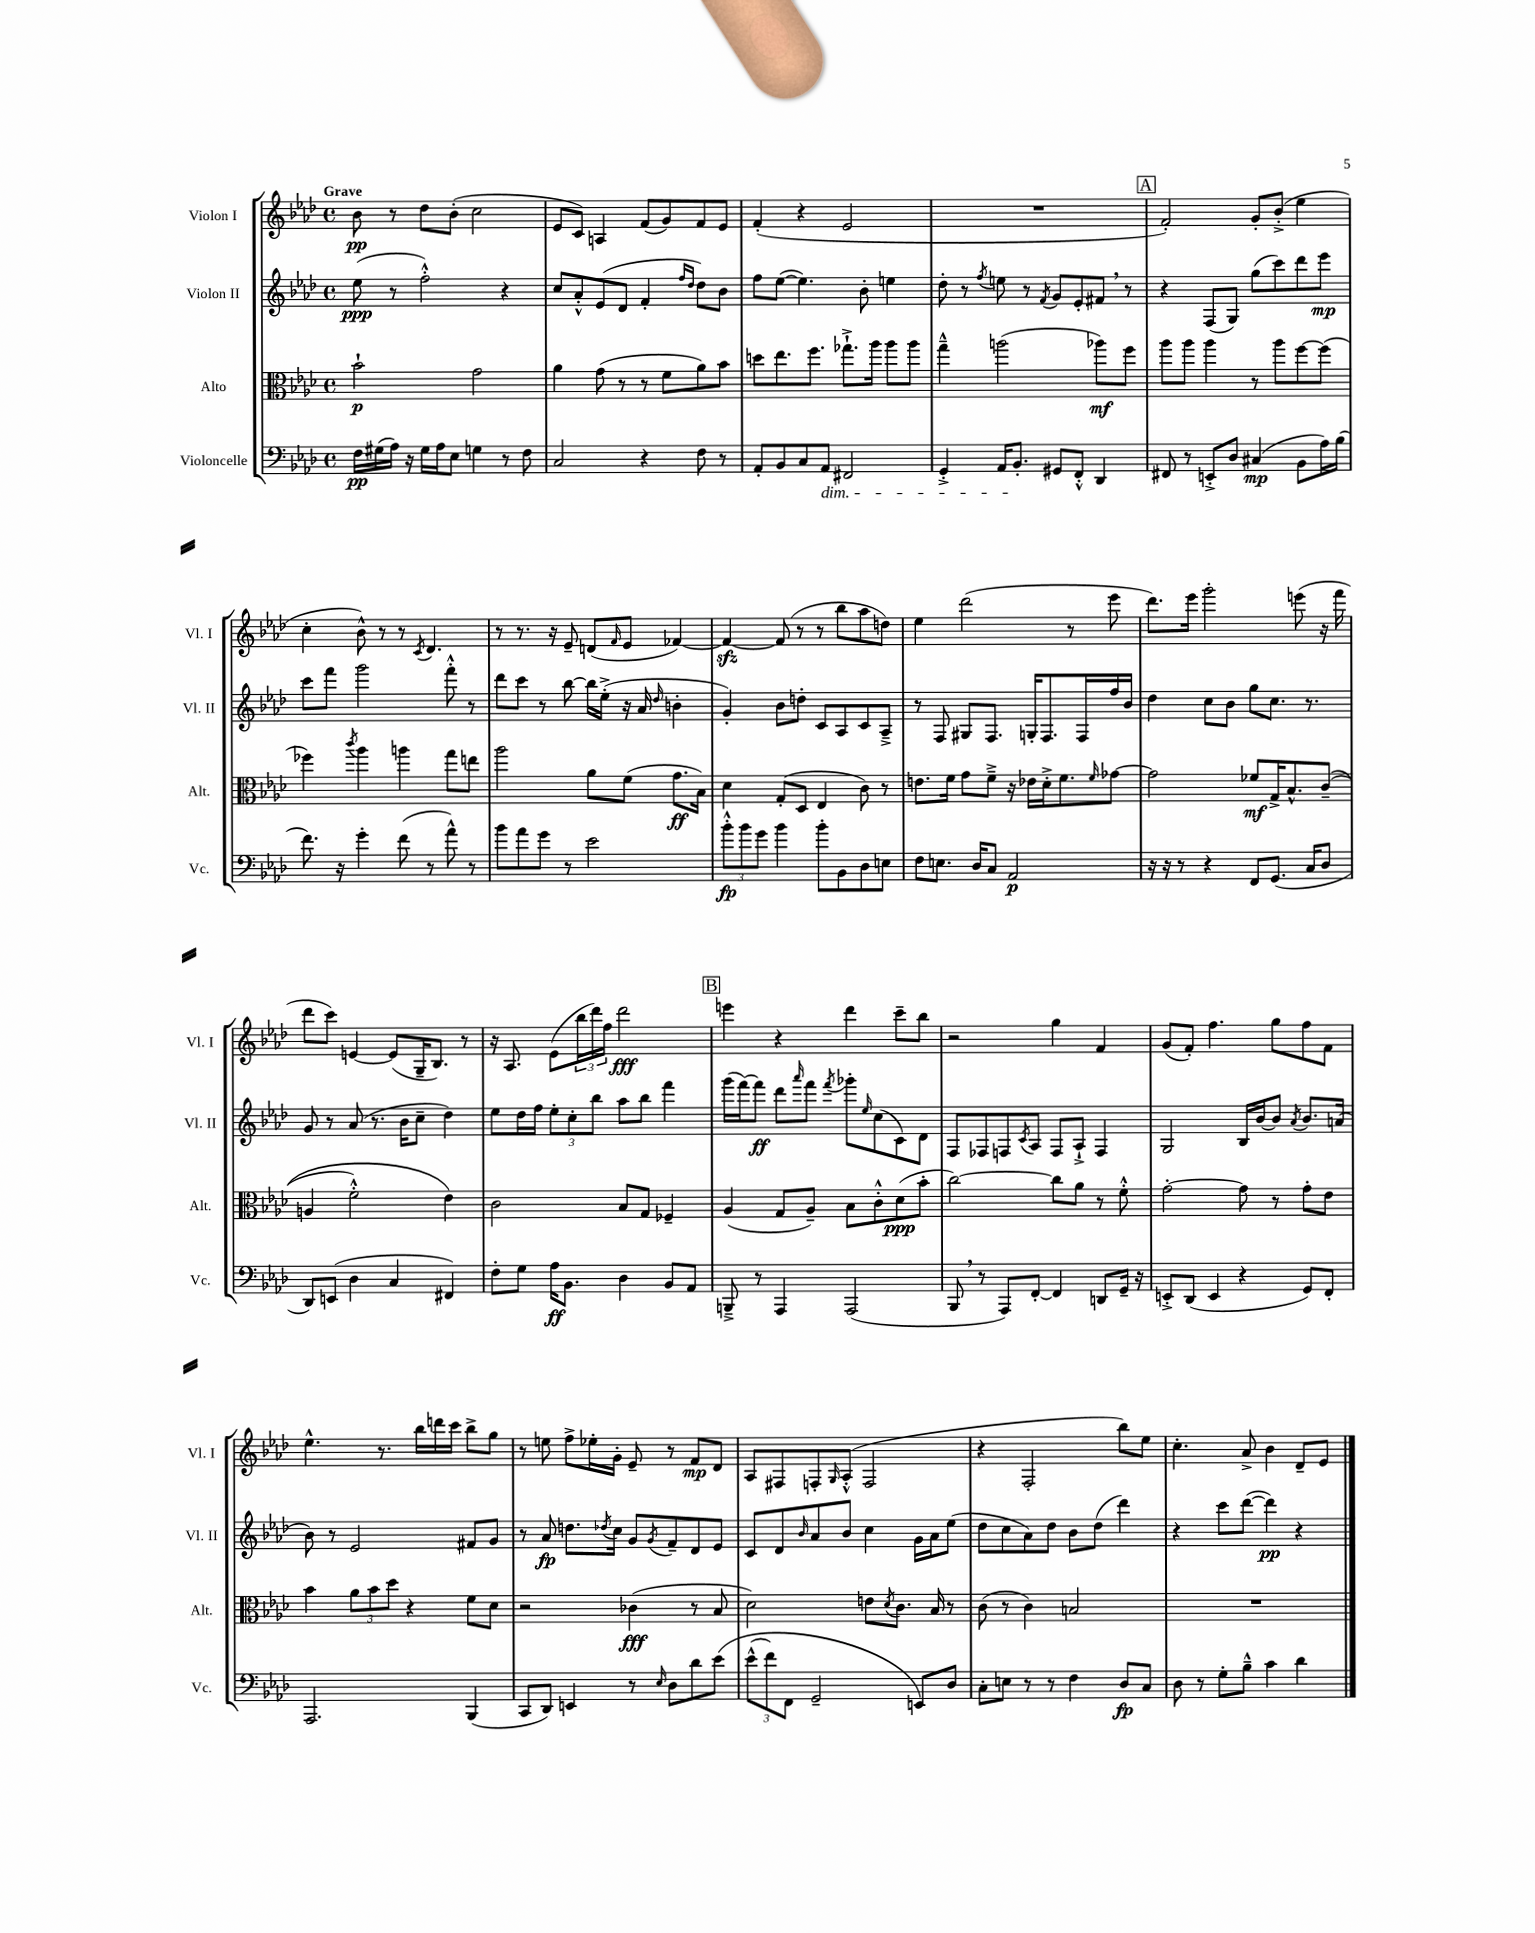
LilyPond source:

<<
\new StaffGroup <<
\new Staff = "s0" \with { instrumentName = "Violon I" shortInstrumentName = "Vl. I" } {
    \clef treble \key aes \major \defaultTimeSignature \time 4/4 \tempo "Grave"
    bes'8\pp r8 des''8 bes'8-.( c''2 |
    ees'8 c'8) a4 f'8( g'8) f'8 ees'8 |
    f'4-.( r4 ees'2 |
    R1 |
    \mark \markup { \box "A" } f'2-.) g'8-. bes'8-.->( ees''4 |
    c''4-. bes'8-^) r8 r8 \acciaccatura { c'8 } des'4. |
    r8 r8. r16 ees'8-- d'8( \grace { f'16 } ees'8 fes'4~) |
    fes'4~\sfz fes'8( r8 r8 bes''8 aes''8 d''8) |
    ees''4 des'''2( r8 ees'''8 |
    des'''8.) ees'''16 g'''2-. e'''8( r16 f'''16 |
    des'''8 c'''8) e'4~ e'8( g16-- bes8.) r8 |
    r16 aes8. ees'8( \tuplet 3/2 { bes''16 des'''16) f''16 } des'''2\fff |
    \mark \markup { \box "B" } e'''4 r4 des'''4 c'''8-- bes''8 |
    r2 g''4 f'4 |
    g'8( f'8-.) f''4. g''8 f''8 f'8 |
    ees''4.-^ r8. bes''16 d'''16 c'''16 bes''8-> g''8 |
    r8 e''8 f''8-> ees''16-. g'16-. ees'8-- r8 f'8\mp des'8 |
    aes8 fis8 f8-. \grace { g16 } aes8-.-^( f2 |
    r4 f2-. bes''8) ees''8 |
    c''4.-. aes'8-> bes'4 des'8-- ees'8 \bar "|." |
}
\new Staff = "s1" \with { instrumentName = "Violon II" shortInstrumentName = "Vl. II" } {
    \clef treble \key aes \major \defaultTimeSignature \time 4/4
    ees''8\ppp( r8 f''2-.-^) r4 |
    c''8 aes'8-.-^ ees'8( des'8 f'4-. \grace { f''16 des''16 } des''8) bes'8 |
    f''8 ees''8~( ees''4.) bes'8-. e''4 |
    des''8-. r8 \acciaccatura { f''8 } e''8 r8 \acciaccatura { f'8 } g'8 ees'8-. fis'8 \breathe r8 |
    \mark \markup { \box "A" } r4 f8( g8) g''8( c'''8) des'''8 ees'''8\mp |
    c'''8 f'''8 g'''2 f'''8-.-^ r8 |
    des'''8 c'''8 r8 bes''8~ bes''16 ees''16-.->( r16 aes'16 \grace { des''16 } b'4-. |
    g'4-.) bes'8 d''8-. c'8 aes8 c'8 aes8---> |
    r8 f8 gis8 f8. g16-. f8. f16 f''16 bes'16 |
    des''4 c''8 bes'8 g''8 c''8. r8. |
    g'8 r8 aes'8( r8. bes'16 c''8-- des''4) |
    ees''8 des''16 f''16 \tuplet 3/2 { ees''8-. c''8-. bes''8 } aes''8 bes''8 f'''4 |
    \mark \markup { \box "B" } g'''16( f'''16~) f'''8\ff des'''8 \grace { aes'''16 } f'''8 \acciaccatura { f'''8 } ges'''8-. \grace { ees''16 } c''8( c'8) des'8 |
    f8 fes8 f8 \acciaccatura { c'8 } aes8 f8 aes8-!-> f4 |
    g2 bes16 bes'16~ bes'8 \acciaccatura { aes'8 } bes'8. a'16( |
    bes'8) r8 ees'2 fis'8 g'8 |
    r8 aes'8\fp d''8. \acciaccatura { des''8 } c''16 g'8 \acciaccatura { g'8 } f'8-- des'8 ees'8 |
    c'8 des'8 \grace { bes'16 } aes'8 bes'8 c''4 g'16 aes'16 ees''8( |
    des''8 c''8 aes'8) des''8 bes'8 des''8( des'''4) |
    r4 c'''8 des'''8~( des'''4\pp) r4 \bar "|." |
}
\new Staff = "s2" \with { instrumentName = "Alto" shortInstrumentName = "Alt." } {
    \clef alto \key aes \major \defaultTimeSignature \time 4/4
    bes'2-!\p g'2 |
    aes'4 g'8( r8 r8 f'8 aes'8) bes'8 |
    d''8 ees''8. f''8. ges''8.-!-> aes''16 aes''8 aes''8 |
    g''4---^ a''2( aes''8\mf) f''8 |
    \mark \markup { \box "A" } aes''8 aes''8 aes''4 r8 aes''8 f''8~ f''8( |
    fes''4) \acciaccatura { c'''8 } aes''4 a''4 g''8 e''8 |
    aes''2 aes'8 f'8( g'8.\ff bes16) |
    des'4 g8-.( des8 ees4 c'8) r8 |
    e'8. f'16 g'8 f'8---> r16 ees'16 des'16-.-> f'8. \grace { f'16 } ges'8~ |
    ges'2 fes'8\mf g16-> bes8.-^ c'8--(\( |
    a4 f'2-.-^) ees'4\) |
    c'2 bes8 g8 fes4-- |
    \mark \markup { \box "B" } aes4( g8 aes8--) bes8 c'8-.-^ des'8\ppp( bes'8-. |
    c''2~) c''8 aes'8 r8 f'8-.-^ |
    g'2~-. g'8 r8 g'8-. ees'8 |
    bes'4 \tuplet 3/2 { aes'8 bes'8 des''8 } r4 f'8 des'8 |
    r2 ces'4\fff( r8 bes8 |
    des'2) e'8 \acciaccatura { des'8 } c'8. bes16 r8 |
    c'8( r8 c'4) b2 |
    R1 \bar "|." |
}
\new Staff = "s3" \with { instrumentName = "Violoncelle" shortInstrumentName = "Vc." } {
    \clef bass \key aes \major \defaultTimeSignature \time 4/4
    f16\pp gis16( aes16) r16 gis16 aes16 ees8 g4 r8 f8 |
    c2 r4 f8 r8 |
    aes,8-. bes,8 c8 aes,8\dim fis,2 |
    g,4-.-> aes,16 bes,8.-.\! gis,8 f,8-.-^ des,4 |
    \mark \markup { \box "A" } fis,8 r8 e,8-.-> des8 cis4\mp( bes,8 aes16) bes16( |
    f'8.) r16 g'4-. f'8( r8 aes'8-^) r8 |
    bes'8 aes'8 g'8 r8 ees'2 |
    \tuplet 3/2 { bes'8-.-^\fp bes'8 g'8 } bes'4 bes'8-. bes,8 des8 e8 |
    f8 e8. des16 c8 aes,2\p |
    r16 r16 r8 r4 f,8 g,8.( c16 des8 |
    des,8) e,8( des4 c4 fis,4) |
    f8-. g8 aes16\ff bes,8. des4 bes,8 aes,8 |
    \mark \markup { \box "B" } b,,8---> r8 aes,,4 aes,,2( |
    bes,,8 \breathe r8 aes,,8) f,8~-. f,4 d,8 g,16-- r16 |
    e,8-.-> des,8( e,4 r4 g,8) f,8-. |
    aes,,2. bes,,4( |
    c,8 des,8) e,4 r8 \grace { ees16 } des8 des'8 ees'8\( |
    \tuplet 3/2 { ees'8-^( f'8) f,8 } g,2-- e,8\) des8 |
    c8-. e8 r8 r8 f4 des8\fp c8 |
    des8 r8 g8-. bes8---^ c'4 des'4 \bar "|." |
}
>>
>>
\layout { \context { \Score \remove "Bar_number_engraver" } }
